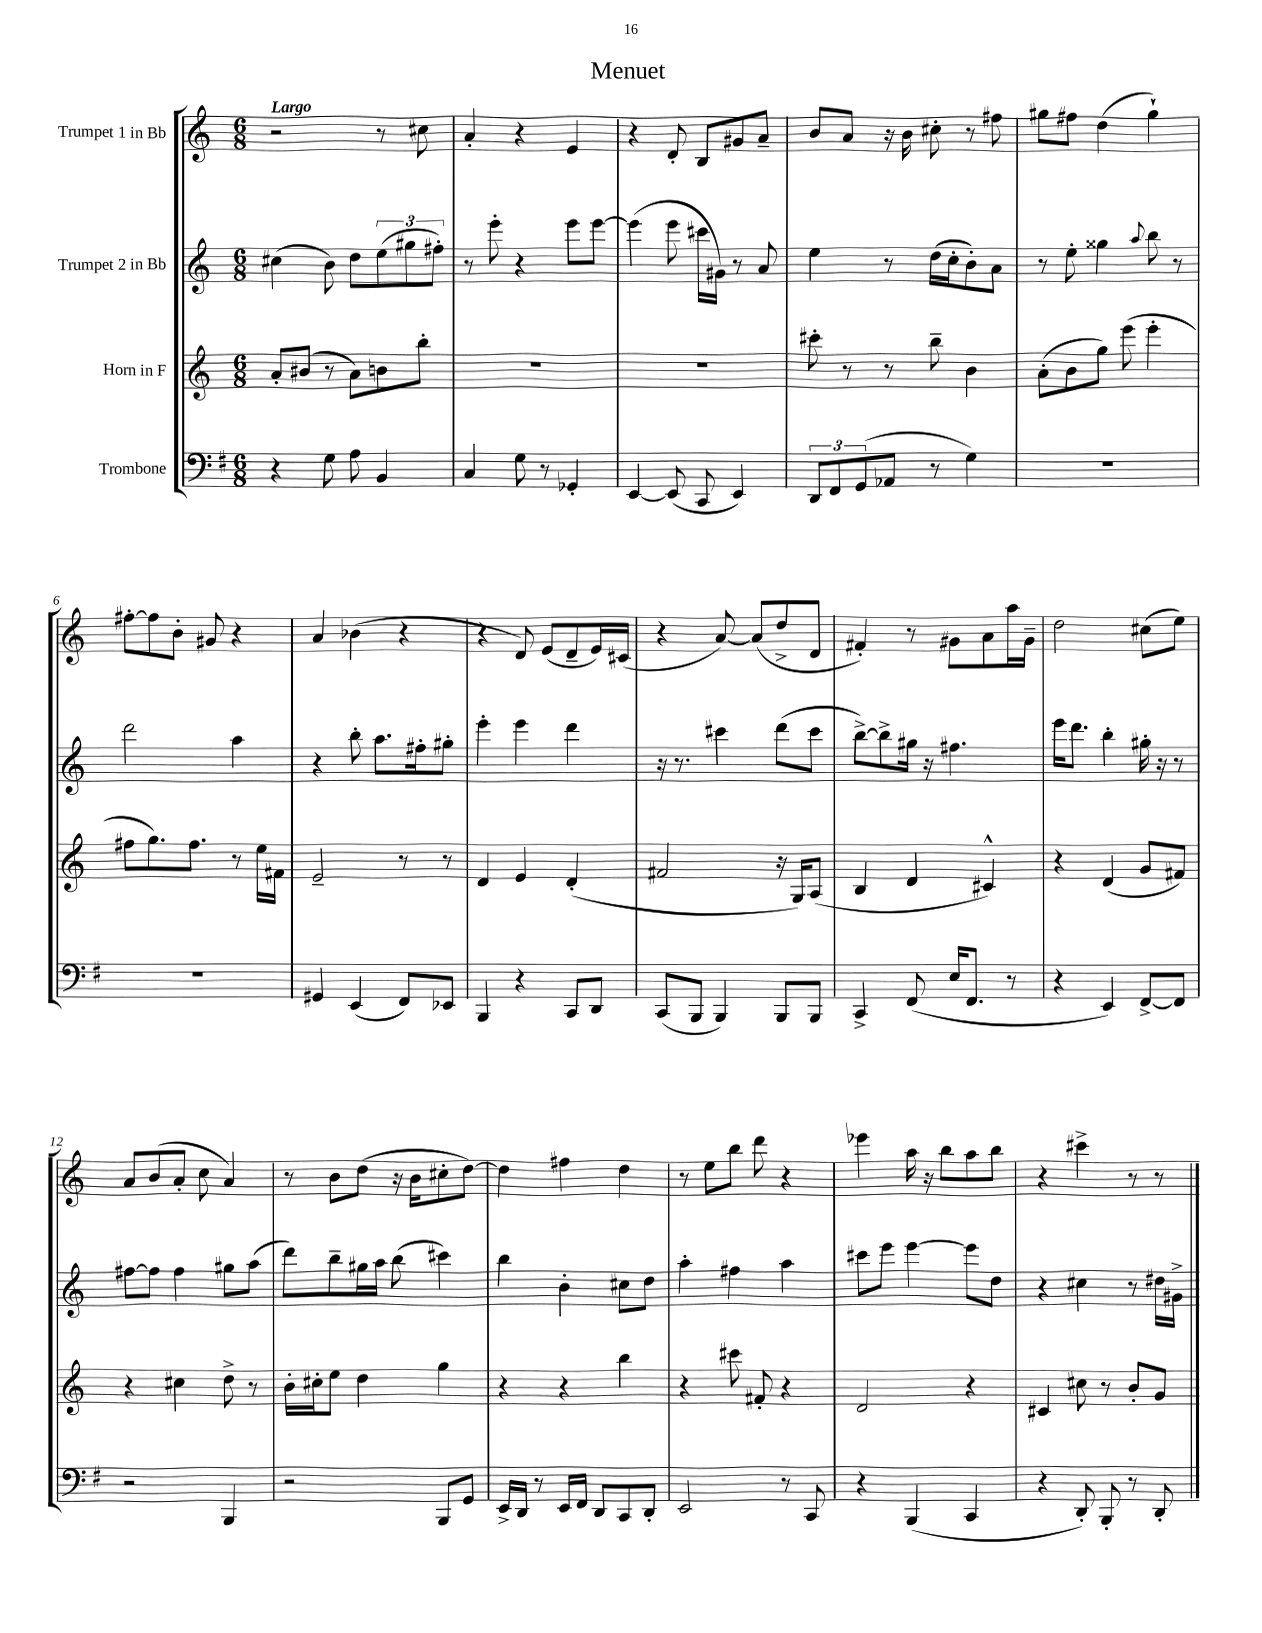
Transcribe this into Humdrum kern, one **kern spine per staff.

**kern	**kern	**kern	**kern
*part4	*part3	*part2	*part1
*staff4	*staff3	*staff2	*staff1
*I"Trombone	*I"Horn in F	*I"Trumpet 2 in Bb	*I"Trumpet 1 in Bb
*clefF4	*clefG2	*clefG2	*clefG2
*k[f#]	*k[]	*k[]	*k[]
*M6/8	*M6/8	*M6/8	*M6/8
=1	=1	=1	=1
!	!	!	!LO:TX:a:B:t=Largo
4r	8a'/L	(4cc#X\	2r
.	(8b#X/J	.	.
8G\	8r	8b\)	.
8A\	8a\L)	8dd\L	.
4BB/	8bn\	(12ee\	8r
.	.	12gg#X\	.
.	8bb'\J	.	8cc#X\
.	.	12ff#X'\J)	.
=2	=2	=2	=2
4C/	2.r	8r	4a'/
.	.	8eee'\	.
8G\	.	4r	4r
8r	.	.	.
4GG-X'/	.	8eee\L	4e/
.	.	[8eee\J	.
=3	=3	=3	=3
[4EE/	2.r	(4eee\]	4r
(8EE/]	.	8eee\	8d'/
8CC/	.	16ccc#X\LL	8B/L
.	.	16g#X\JJ)	.
4EE/)	.	8r	8g#X/
.	.	8a/	8a~/J
=4	=4	=4	=4
12DD/L	8ccc#X'\	4ee\	8b/L
12FF#/	.	.	.
.	8r	.	8a/J
(12GG/	.	.	.
8AA-X/J	8r	8r	16r
.	.	.	16b\
8r	8bb~\	(16dd\LL	8cc#X'\
.	.	16cc'\J	.
4G\)	4b\	8b'\)	8r
.	.	8a\J	8ff#X\
=5	=5	=5	=5
2.r	(8a'\L	8r	8gg#X\L
.	8b\	8ee'\	8ff#X\J
.	8gg\J)	4gg##X\	(4dd\
.	(8eee\	.	.
.	.	8qqaa/	.
.	4eee'\	8bb\	4gg#`\)
.	.	8r	.
!!LO:LB:g=z
=6	=6	=6	=6
2.r	8ff#X\L	2ddd\	[8ff#X'\L
.	8.gg\)	.	8ff#\]
.	.	.	8b'\J
.	8.ff#\J	.	.
.	.	.	8g#X/
.	8r	4aa\	4r
.	16ee\LL	.	.
.	16f#X\JJ	.	.
=7	=7	=7	=7
4GG#X/	2e~/	4r	4a/
(4EE/	.	8bb'\	(4b-X\
.	.	8.aa\L	.
8FF#/L)	8r	.	4r
.	.	16ff#X'\k	.
8EE-X/J	8r	8gg#X'\J	.
=8	=8	=8	=8
4BBB/	4d/	4eee'\	4r
4r	4e/	4eee\	8d/)
.	.	.	(8e/L
8CC/L	(4d'/	4ddd\	8d~/
8DD/J	.	.	16e/L)
.	.	.	(16c#X/JJ
=9	=9	=9	=9
(8CC/L	2f#X/	16r	4r
.	.	8.r	.
8BBB/J	.	.	.
4BBB/)	.	4ccc#X\	[8a/)
.	.	.	(8a/L]
8BBB/L	16r	(8ddd\L	8dd^/
.	16G/KL)	.	.
8BBB/J	(8A/J	8ccc#\J	8d/J
=10	=10	=10	=10
4CC^/	4B/	[8bb^\L)	4f#X'/)
.	.	8bb^\]	.
(8FF#/	4d/	16gg#X\Jk	8r
.	.	16r	.
16E/KL	.	4.ff#X\	8g#X\L
8.FF#/J	.	.	.
.	4c#X^^/)	.	8a\
8r	.	.	16aa\L
.	.	.	16g#~\JJ
=11	=11	=11	=11
4r	4r	16eee\KL	2dd\
.	.	8.ddd\J	.
4EE/)	(4d/	4bb'\	.
[8FF#^/L	8g/L	16gg#X'\	(8cc#X\L
.	.	16r	.
8FF#/J]	8f#X/J)	8r	8ee\J)
!!LO:LB:g=z
=12	=12	=12	=12
2r	4r	[8ff#X\L	8a/L
.	.	8ff#\J]	(8b/
.	4cc#X\	4ff#\	8a'/J
.	.	.	8cc\
4BBB/	8dd^\	8gg#X\L	4a/)
.	8r	(8aa\J	.
=13	=13	=13	=13
2r	16b'\LL	8ddd\L)	8r
.	16cc#X'\J	.	.
.	8ee\J	8bb~\	8b\L
.	4dd\	16gg#X\L	(8dd\J
.	.	16aa\JJ	.
.	.	(8bb\	16r
.	.	.	16b\KL
8BBB/L	4gg\	4ccc#X\)	8cc#X'\
8GG/J	.	.	[8dd\J)
=14	=14	=14	=14
16EE^/LL	4r	4bb\	4dd\]
16DD/JJ	.	.	.
8r	.	.	.
16EE/LL	4r	4b'\	4ff#X\
16FF#/JJ	.	.	.
8DD/L	.	.	.
8CC/	4bb\	8cc#X\L	4dd\
8DD'/J	.	8dd\J	.
=15	=15	=15	=15
2EE/	4r	4aa'\	8r
.	.	.	8ee\L
.	8ccc#X\	4ff#X\	8bb\J
.	8f#X'/	.	8ddd\
8r	4r	4aa\	4r
8CC/	.	.	.
=16	=16	=16	=16
4r	2d/	8ccc#X\L	4eee-X\
.	.	8eee\J	.
(4BBB/	.	[4eee\	16aa\
.	.	.	16r
.	.	.	8bb\L
4CC/	4r	8eee\L]	8aa\
.	.	8dd\J	8bb\J
=17	=17	=17	=17
4r	4c#X/	4r	4r
8DD'/)	8cc#X\	4cc#X\	4ccc#X^\
8BBB'/	8r	.	.
8r	8b'/L	8r	8r
8DD'/	8g/J	16dd#X\LL	8r
.	.	16g#X^\JJ	.
==	==	==	==
*-	*-	*-	*-
